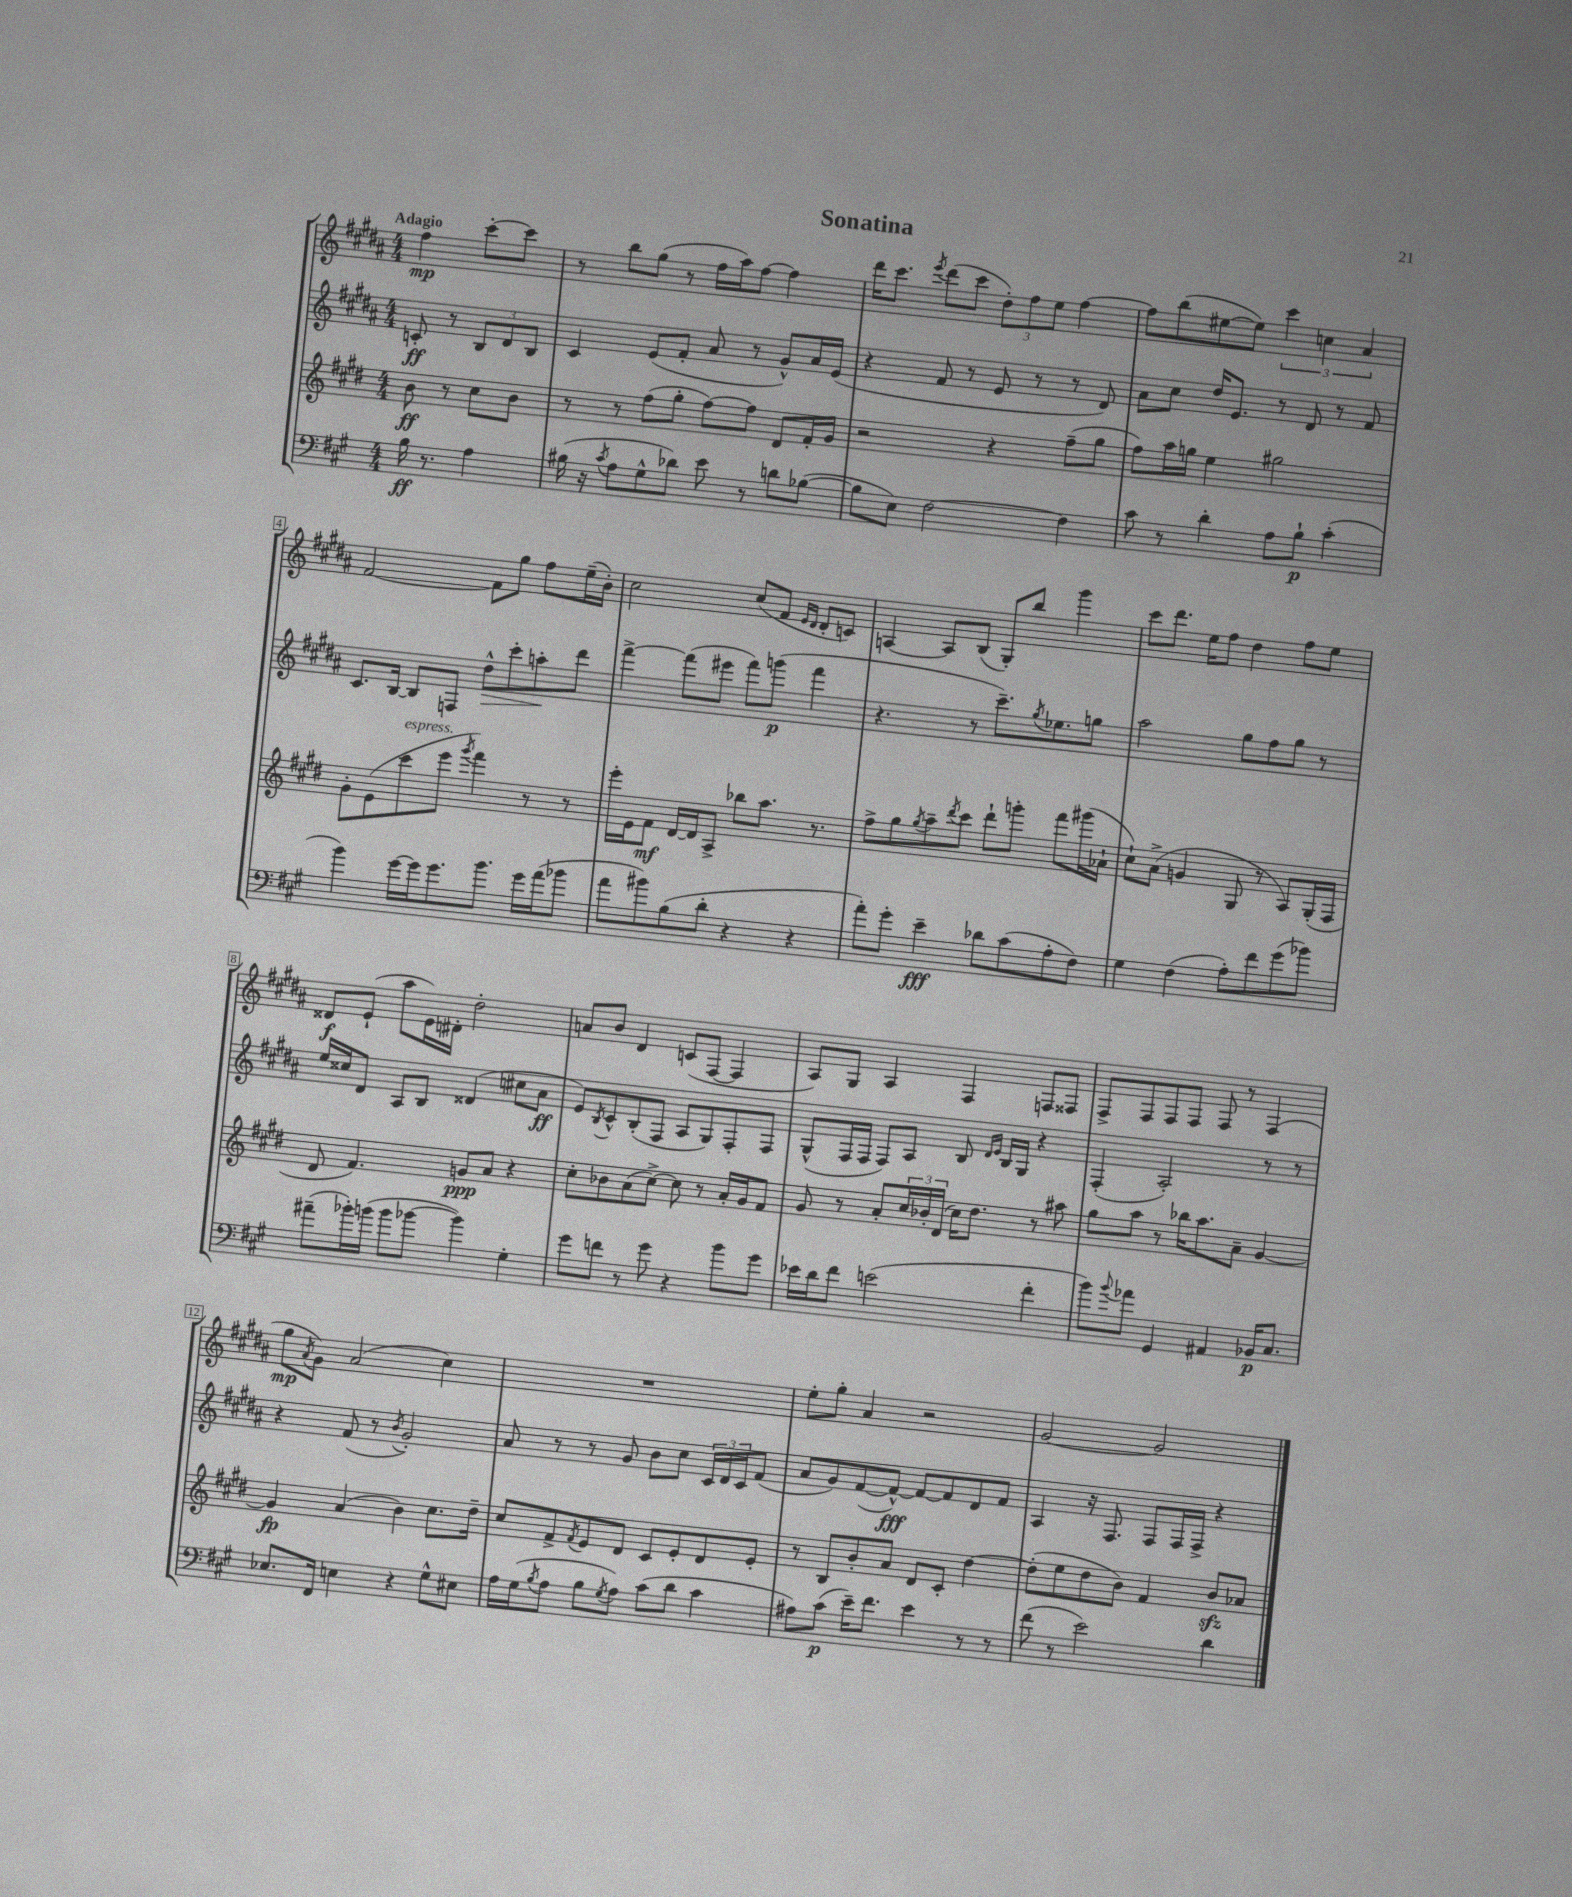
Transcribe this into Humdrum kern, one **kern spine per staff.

**kern	**kern	**kern	**kern
*staff4	*staff3	*staff2	*staff1
*clefF4	*clefG2	*clefG2	*clefG2
*k[f#c#g#]	*k[f#c#g#d#]	*k[f#c#g#d#a#]	*k[f#c#g#d#a#]
*M4/4	*M4/4	*M4/4	*M4/4
16B	8b	8c'	4ff#
8.r	.	.	.
.	8r	8r	.
4A	8cc#	12B	[8ccc#'
.	.	12d#	.
.	8b	.	8ccc#]
.	.	12B	.
=	=	=	=
(16B#	8r	4c#	8r
16r	.	.	.
8qc#	.	.	.
8A	8r	.	8bb
8G#^^	(8ff#	(8e	(8gg#
8d-)	8gg#'	8f#'	8r
8e	[8ff#)	8a#	16ff#
.	.	.	16aa#)
8r	8ff#]	8r	[8ff#
8d	8d#	8g#^^)	4ff#]
([8B-	16f#'	16a#	.
.	16g#	(16e	.
=	=	=	=
8B-]	2r	4r	16ddd#
.	.	.	8.ccc#
8E)	.	.	.
.	.	.	8qeee
[2F#	.	8f#	(8ddd#
.	.	8r	8ccc#
.	4r	8e	12dd#')
.	.	.	12ff#
.	.	8r	.
.	.	.	12ee
4F#]	(8ff#~	8r	[4ff#
.	8gg#	8d#)	.
=	=	=	=
8c#	8ff#)	8a#	8ff#]
8r	16aa	8cc#	(8bb
.	16gg	.	.
4d'	4ee	16dd#	[8ee#
.	.	8.e	.
.	.	.	8ee#])
8A	2gg#	8r	6ccc#
8B`	.	8d#	.
.	.	.	6cc
(4c#'	.	8r	.
.	.	.	6a#
.	.	8f#	.
=	=	=	=
4b)	8g#'	8.c#	[2f#
.	(8e	.	.
.	.	[16B	.
[16g#	8ccc#	8B]	.
16g#]	.	.	.
8.g#	8eee	8F	.
.	8qggg#	.	.
.	4fff#)	8dd#^^	8f#]
8.b	.	.	.
.	.	8ccc#'	8gg#
16g#	8r	8aa'	8ff#
(16a	.	.	.
8b-	8r	8ddd#	(16ee~
.	.	.	16b')
=	=	=	=
8a	16eee'	[4fff#^	2cc#
.	16e	.	.
8b#)	8f#	.	.
(8B	[16d#	(8fff#]	.
.	16d#]	.	.
8d'	8A^	8eee#	.
4r	8bb-	8fff#)	(8cc#
.	8.aa	(8ggg	8f#
.	.	.	16qqe
.	.	.	16qqd#
4r	.	4fff#	8d#'
.	8.r	.	.
.	.	.	8c)
=	=	=	=
8a')	8ff#^	4.r	[4A
8g#'	8gg#	.	.
.	8qgg#	.	.
4e~	8aa~	.	8A]
.	8qddd#	.	.
.	8ccc#	8r	(8B
8d-	8ddd#`	8.ccc#~)	8G#')
(8c#	8ggg'	.	8bb
.	.	8qgg#	.
.	.	8.ee-	.
8A'	8fff#	.	4ggg#
8F#)	(16ggg#	8gg	.
.	16a-`	.	.
=	=	=	=
4G#	8cc#`)	2aa#	8ccc#
.	(8a^	.	8.ddd#
(4F#	4g	.	.
.	.	.	16ee
.	.	.	8ff#
8A')	8G#	8gg#	4dd#
8f#	8r	8ff#	.
(8g#	8A)	8gg#	8ff#
8b-)	(16G#'	8r	8ee
.	16F#	.	.
=	=	=	=
(8a#~	8d#	16ee	8d##
.	.	16cc##	.
16b-')	4.f#)	8d#	(8e`
(16b	.	.	.
8b	.	8A#	8aa#
[8b-	.	8B	16e)
.	.	.	16d#'
4b-])	8g	(4d##	2dd#'
.	8a	.	.
4G#'	4r	8cc#	.
.	.	8a#	.
=	=	=	=
8g#	8cc#'	8e)	8a
.	.	8qB	.
8f	8b-	8c#^^	8b
8r	(8a	(8B'	4d#
8g#	[8cc#^)	8F#	.
4r	8cc#]	8A#	(8c
.	8r	8G#)	[8F#
8b	16a'	8F#'	4F#]
.	16g#	.	.
8g#	8f#	8F#	.
=	=	=	=
16e-	8g#	(8G#^^	8A#)
16d	.	.	.
8f#	8r	16F#	8G#
.	.	16F#	.
(2e	8a'	8F#)	4A#
.	24cc#	8A#	.
.	24b-'	.	.
.	(24d#	.	.
.	16cc#)	8B	4F#
.	8.dd#	.	.
.	.	16qqd#	.
.	.	16qqe	.
.	.	16B	.
.	.	16G#	.
4f#'	8r	4r	8F
.	8aa#	.	8F##
=	=	=	=
8b)	8gg#	(4F#'	8F#^
8qqb	.	.	.
8a-	8aa	.	8F#
4GG#	8r	2A#')	8F#
.	16bb-	.	8F#
.	8.aa	.	.
4AA#	.	.	8F#
.	8a~	.	8r
16BB-	[4g#	8r	(4F#
8.C#	.	.	.
.	.	8r	.
=	=	=	=
8.E-	4g#]	4r	8gg#
.	.	.	8qa#
.	.	.	8g#)
16FF#	.	.	.
4E	(4a	(8f#	(2a#
.	.	8r	.
.	.	8qb	.
4r	4b)	2g#')	.
8G#^^	8.cc#	.	4cc#)
8E#	.	.	.
.	16dd#~	.	.
=	=	=	=
16A	8cc#	8a#	1r
(16G#	.	.	.
8qB	.	.	.
8A	8f#^	8r	.
.	8qf#	.	.
8B	8e	8r	.
8qG#	.	.	.
8A)	8d#	8g#	.
(8c#	8c#	8b	.
8d	8e'	8cc#	.
4c#	8d#	24c#	.
.	.	24d#	.
.	.	24c#	.
.	8e'	(8f#	.
=	=	=	=
8A#)	8r	8a#	8ee'
(8c#	8B	8g#)	8gg#'
16e~)	8b'	([8f#	4a#
8.f#	.	.	.
.	8a	8f#^^_)	.
4e	8d#	8f#_	2r
.	8c#'	8f#]	.
8r	[4dd#	8d#	.
8r	.	8f#	.
=	=	=	=
(8f#	(8dd#']	4A#	[2g#
8r	8ee	.	.
2e)	8dd#	16r	.
.	.	8.F#	.
.	8b)	.	.
.	4f#	8F#	2g#]
.	.	16F#	.
.	.	16F#^	.
4d	8b	4r	.
.	8a-	.	.
==	==	==	==
*-	*-	*-	*-
